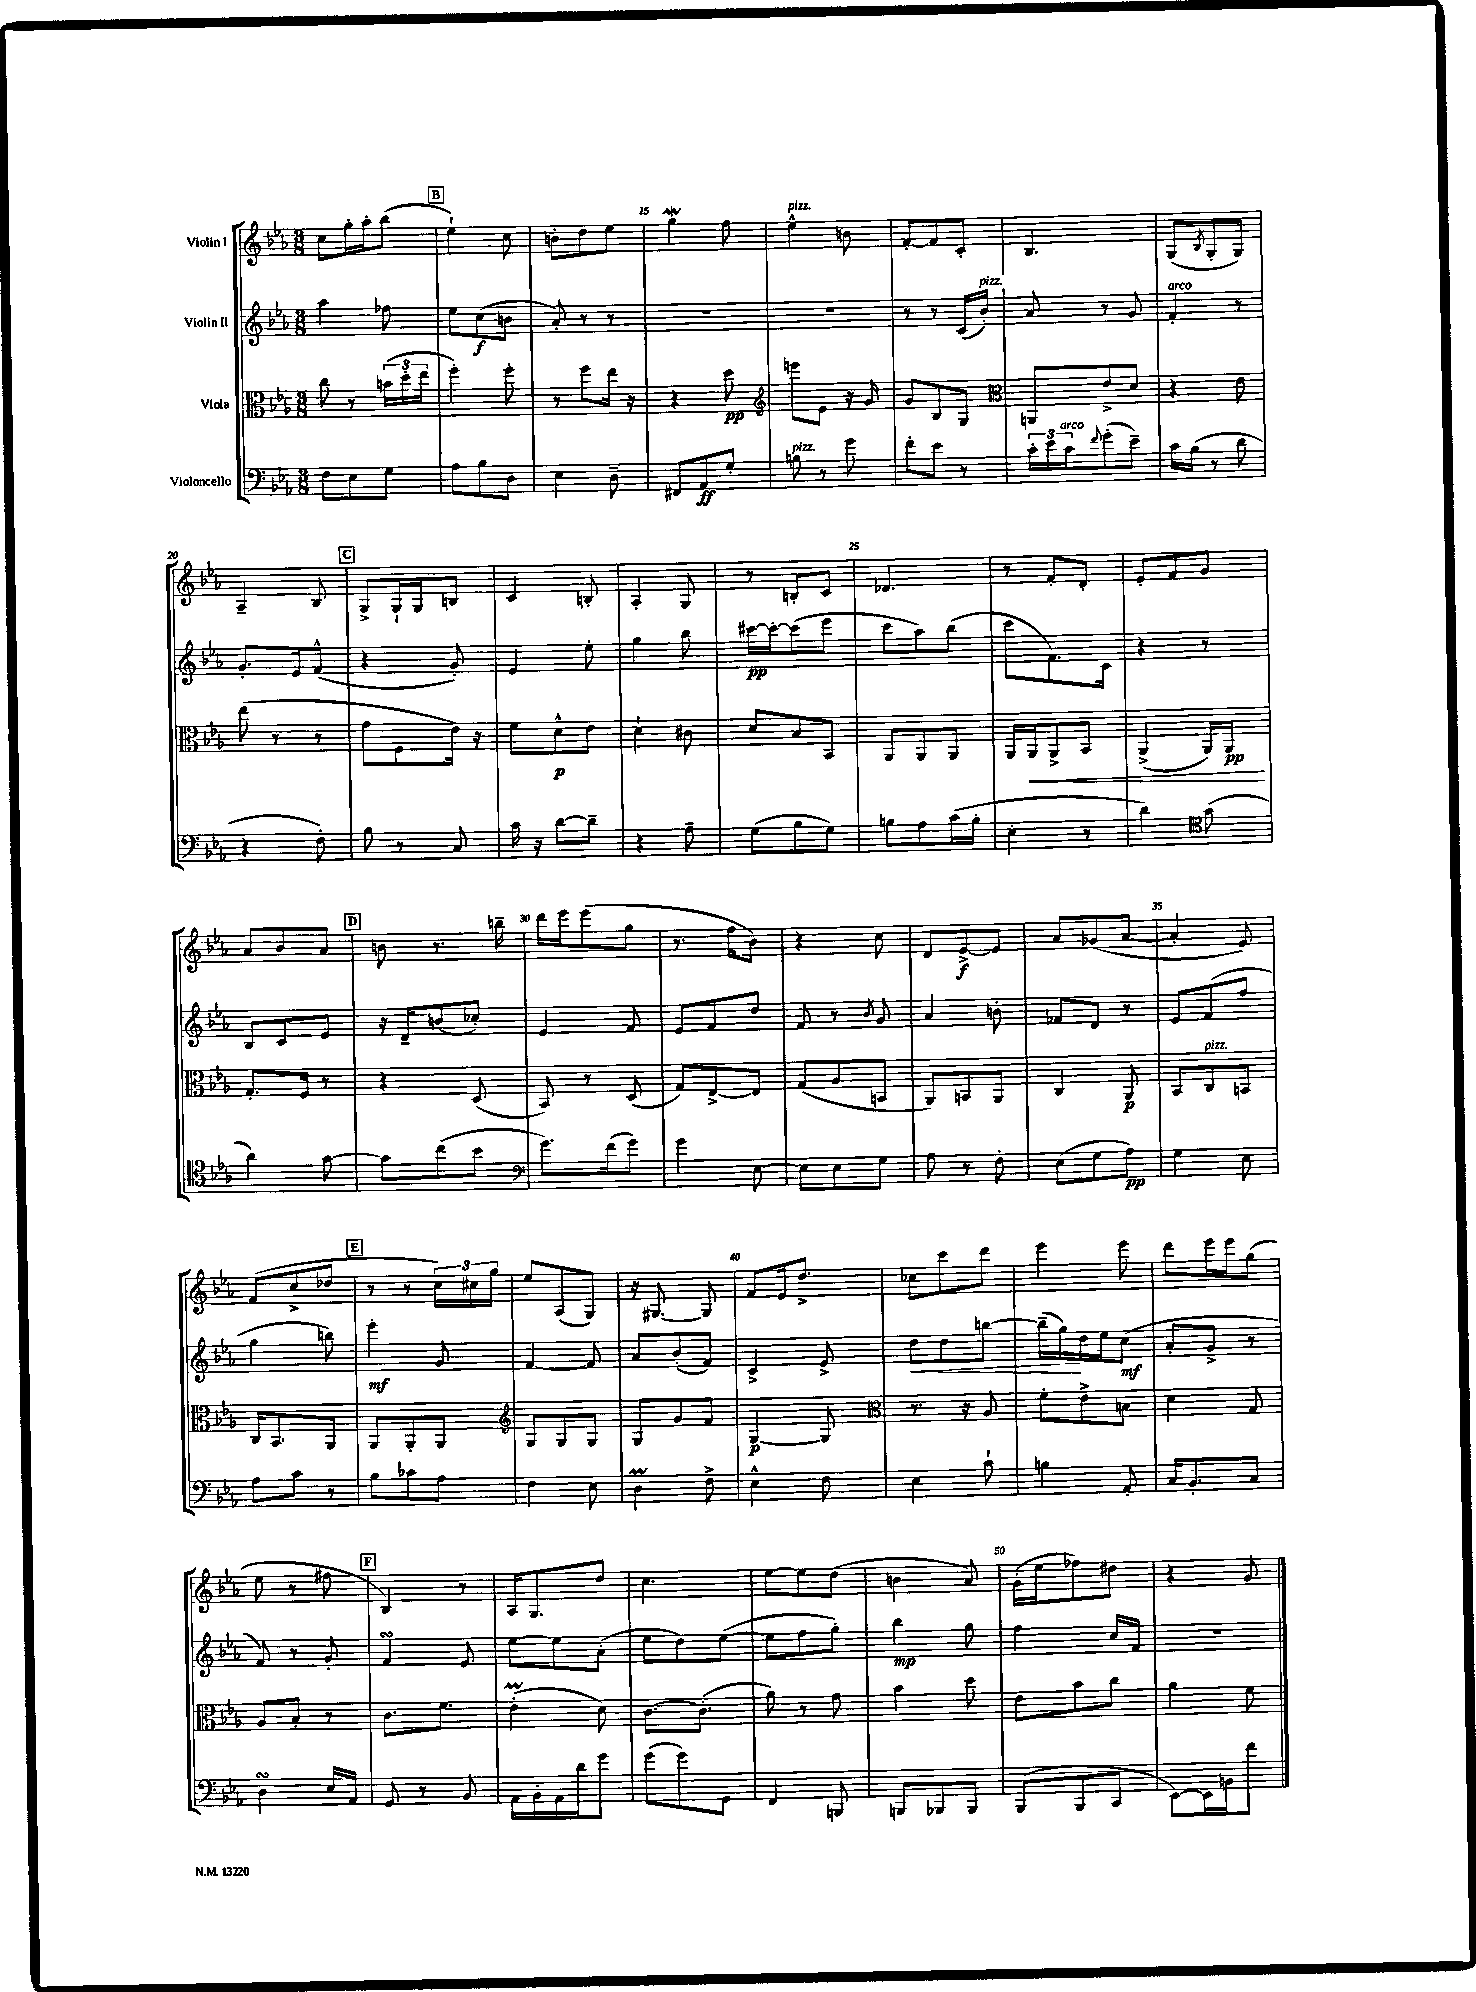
<<
\new StaffGroup <<
\new Staff = "s0" \with { instrumentName = "Violin I" } {
    \clef treble \key ees \major \numericTimeSignature \time 3/8
    c''8 g''16-. aes''16-. bes''8( |
    \mark \markup { \box "B" } ees''4-!) c''8 |
    b'8-. d''8 ees''8 |
    g''4\mordent f''8 |
    ees''4-^^\markup { \italic "pizz." } b'8 |
    f'8~-. f'8 c'8-. |
    bes4. |
    g8( \acciaccatura { bes8 } g8-. g8) |
    aes4-- bes8 |
    \mark \markup { \box "C" } g8-> g16-! g16 b8 |
    c'4 b8-. |
    aes4-. g8 |
    r8 b8-. c'8 |
    des'4. |
    r8 f'8-. d'8-. |
    ees'8-. f'8 g'8 |
    aes'8 bes'8 aes'8 |
    \mark \markup { \box "D" } b'8 r8. b''16-- |
    d'''16 ees'''16 ees'''8( g''8 |
    r8. f''16 bes'8) |
    r4 c''8 |
    d'8 ees'8~->\f ees'8 |
    aes'8 ges'8( aes'8~ |
    aes'4-. ees'8) |
    f'8( c''8-> des''8 |
    \mark \markup { \box "E" } r8 r8 \tuplet 3/2 { c''16) cis''16 g''16 } |
    ees''8 aes8( g8) |
    r16 gis8.~ gis8 |
    f'8 ees'16 d''8.-> |
    ces''8 c'''8 d'''8 |
    ees'''4 ees'''8 |
    d'''8 ees'''16 ees'''16 g''8( |
    ees''8 r8 fis''8 |
    \mark \markup { \box "F" } bes4) r8 |
    aes16 g8. d''8 |
    c''4. |
    ees''8~ ees''8 d''8( |
    b'4 aes'8) |
    g'16-.( ees''16 fes''8) dis''8 |
    r4 g'8 \bar "|." |
}
\new Staff = "s1" \with { instrumentName = "Violin II" } {
    \clef treble \key ees \major \numericTimeSignature \time 3/8
    aes''4 fes''8 |
    \mark \markup { \box "B" } ees''8 c''8\f( b'8 |
    aes'8-.) r8 r8 |
    R4. |
    R4. |
    r8 r8 c'16( bes'16-.^\markup { \italic "pizz." }) |
    aes'8 r8 g'8 |
    f'4-.^\markup { \italic "arco" } r8 |
    g'8.-. ees'16 f'8-^( |
    \mark \markup { \box "C" } r4 g'8-.) |
    ees'4 ees''8-. |
    g''4 bes''8 |
    cis'''16~\pp cis'''16~-. cis'''8( ees'''8 |
    c'''8 aes''8) bes''8( |
    c'''8 f'8.) c'16 |
    r4 r8 |
    bes8 c'8 ees'8 |
    \mark \markup { \box "D" } r16 d'16-- b'8( ces''8-.) |
    ees'4 f'8 |
    ees'8 f'8 d''8 |
    f'8 r8 \acciaccatura { bes'8 } g'8 |
    aes'4 b'8-. |
    fes'8 d'8 r8 |
    ees'8 f'8( f''8 |
    g''4 b''8) |
    \mark \markup { \box "E" } ees'''4-.\mf g'8 |
    f'4~ f'8 |
    aes'8 bes'8-.( f'8) |
    c'4-> ees'8-> |
    d''8\< d''8 b''8~ |
    b''16--( g''16\!) d''16 ees''16 c''8\mf( |
    aes'8-. g'8-> r8 |
    f'8) r8 g'8-. |
    \mark \markup { \box "F" } f'4\turn ees'8 |
    ees''8~ ees''8 aes'8-.( |
    ees''8 d''8) ees''8~( |
    ees''8 f''8 g''8-.) |
    bes''4\mp g''8 |
    f''4 c''16 f'16 |
    R4. \bar "|." |
}
\new Staff = "s2" \with { instrumentName = "Viola" } {
    \clef alto \key ees \major \numericTimeSignature \time 3/8
    c''8 r8 \tuplet 3/2 { b'16( d''16-. ees''16 } |
    \mark \markup { \box "B" } f''4-.) f''8-. |
    r8 f''8 ees''16 r16 |
    r4 d''8\pp |
    \clef treble e'''8 ees'8 r16 g'16 |
    g'8 bes8 g8 |
    \clef alto a,8 ees'8-> d'8 |
    r4 ees'8 |
    ees''8( r8 r8 |
    \mark \markup { \box "C" } g'8 f8 ees'16) r16 |
    f'8 d'8-^\p ees'8 |
    d'4-! cis'8 |
    d'8 bes8 bes,8 |
    aes,8 aes,8 aes,8 |
    aes,16 aes,16\< aes,8-> bes,8 |
    aes,4->( aes,16) aes,16\pp\! |
    g8.-. f16 r8 |
    \mark \markup { \box "D" } r4 d8( |
    bes,8) r8 d8( |
    g8) ees8~-> ees8 |
    g8( aes8 b,8 |
    aes,8) b,8 aes,8 |
    c4 aes,8\p |
    bes,8 c8^\markup { \italic "pizz." } b,8 |
    c16 bes,8. aes,8 |
    \mark \markup { \box "E" } aes,8 aes,8-. aes,8 |
    \clef treble g8 g8 g8 |
    g8 g'8 f'8 |
    g4~\p g8 |
    \clef alto r8. r16 aes8 |
    f'8-. ees'8-> b8 |
    d'4 g8 |
    aes8 bes8-. r8 |
    \mark \markup { \box "F" } c'8. f'8. |
    ees'4-.\prall( d'8) |
    c'8.~ c'8.-.( |
    aes'8) r8 g'8 |
    bes'4 d''8 |
    ees'8 bes'8 c''8 |
    aes'4 f'8 \bar "|." |
}
\new Staff = "s3" \with { instrumentName = "Violoncello" } {
    \clef bass \key ees \major \numericTimeSignature \time 3/8
    f8 ees8 g8 |
    \mark \markup { \box "B" } aes8 bes8 d8 |
    ees4 d8-- |
    fis,8 aes,8\ff g8-. |
    b8^\markup { \italic "pizz." } r8 g'8 |
    f'8-. ees'8 r8 |
    \tuplet 3/2 { c'16-. ees'16 c'16^\markup { \italic "arco" } } \appoggiatura { f'8 } g'8-.( ees'8--) |
    c'16 bes16( r8 d'8 |
    r4 f8-.) |
    \mark \markup { \box "C" } bes8 r8 c8 |
    c'16 r16 d'8~ d'8-- |
    r4 aes8-- |
    g8( bes8 g8) |
    b8 aes8 c'16( b16-. |
    ees4-. r8 |
    d'4) \clef tenor g'8( |
    aes'4) g'8~ |
    \mark \markup { \box "D" } g'8 c''8( bes'8 |
    \clef bass g'8.) f'16( g'8) |
    g'4 ees8~ |
    ees8 ees8 g8 |
    aes8 r8 f8-. |
    ees8( g8 aes8\pp) |
    g4 ees8 |
    aes8 c'8 r8 |
    \mark \markup { \box "E" } bes8 ces'8 aes8 |
    f4 ees8 |
    d4\prall f8-> |
    ees4-^ f8 |
    ees4 c'8-! |
    b4 aes,8-. |
    c16 bes,8.-. c8 |
    d4\turn ees16 aes,16 |
    \mark \markup { \box "F" } g,8 r8 bes,8 |
    aes,16 bes,16-. aes,16 d'16 g'8 |
    g'8( g'8) g,8 |
    f,4 b,,8 |
    b,,8 bes,,8 bes,,8 |
    bes,,8( bes,,8 c,8 |
    ees,8~) ees,16 b,16 f'8 \bar "|." |
}
>>
>>
\layout { \context { \Score currentBarNumber = #12 \override BarNumber.break-visibility = ##(#f #t #t) barNumberVisibility = #(every-nth-bar-number-visible 5) } }
